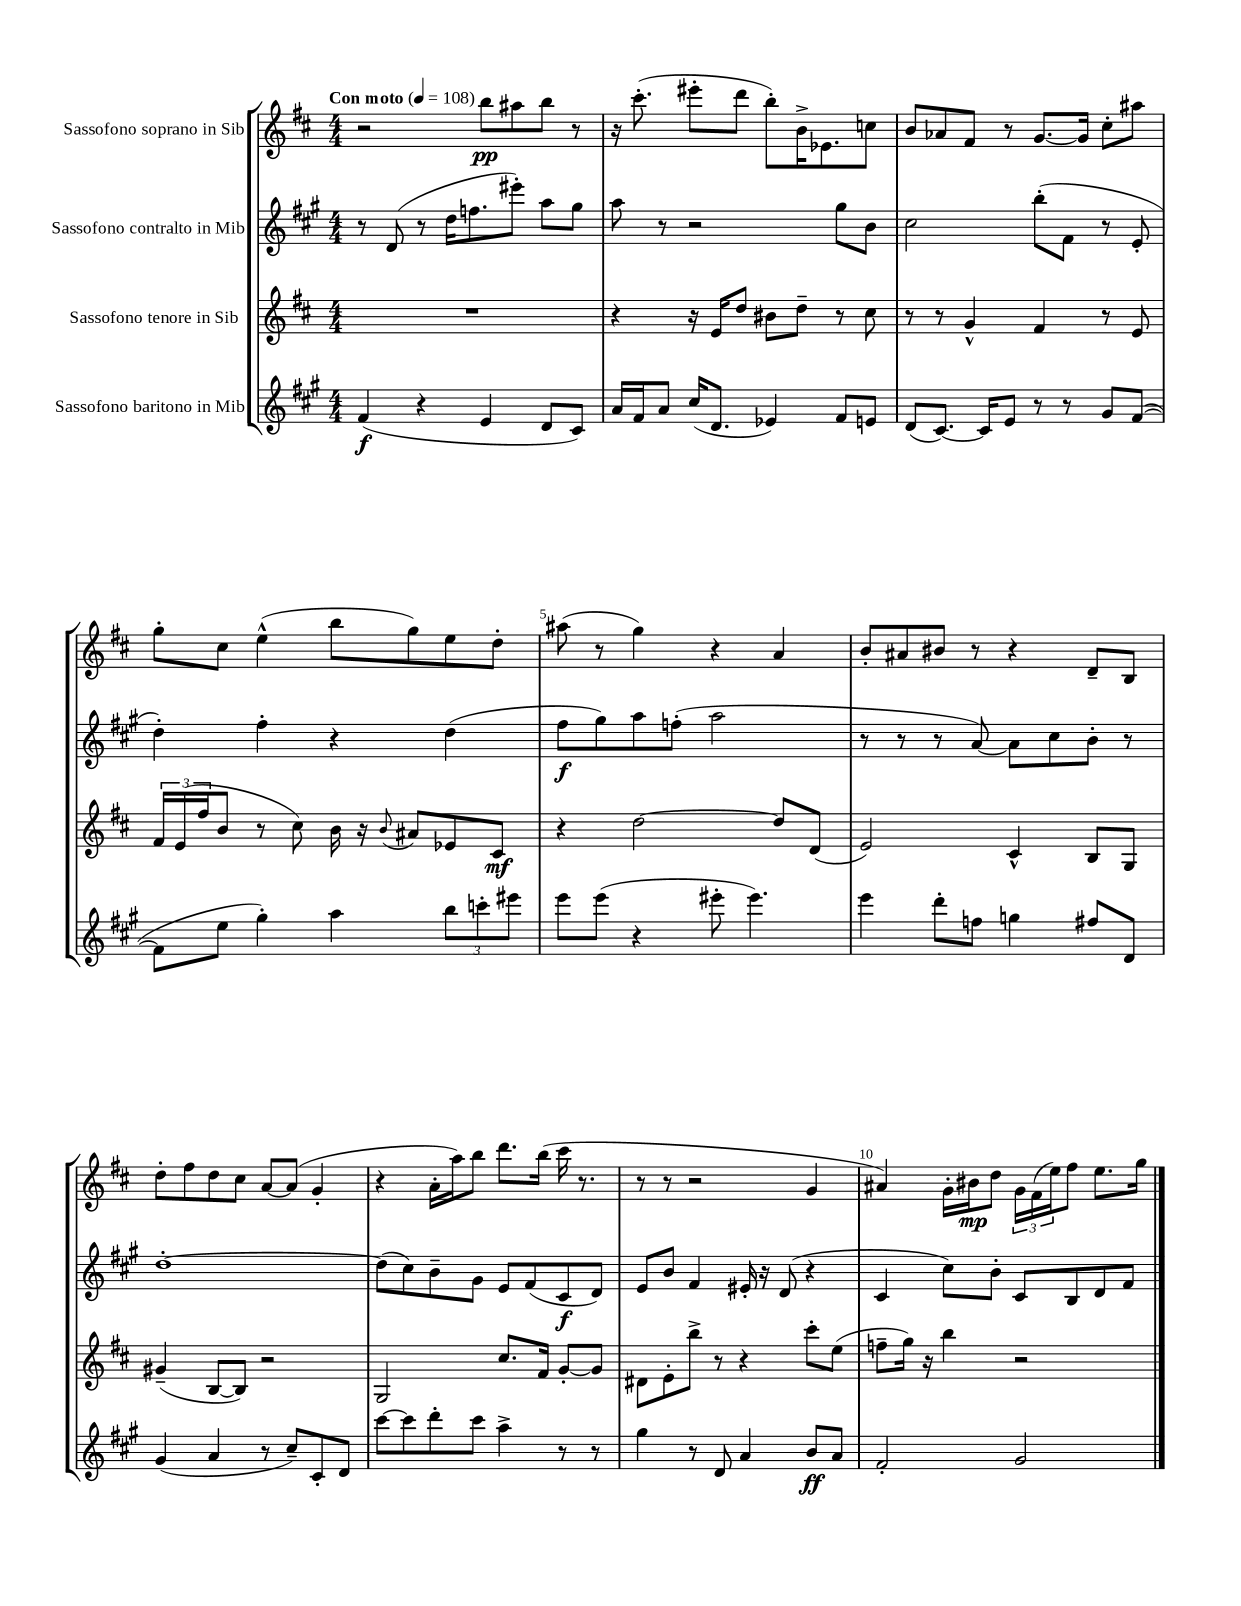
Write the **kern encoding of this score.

**kern	**kern	**kern	**kern
*staff4	*staff3	*staff2	*staff1
*clefG2	*clefG2	*clefG2	*clefG2
*k[f#c#g#]	*k[f#c#]	*k[f#c#g#]	*k[f#c#]
*M4/4	*M4/4	*M4/4	*M4/4
*MM108	*MM108	*MM108	*MM108
(4f#	1r	8r	2r
.	.	(8d	.
4r	.	8r	.
.	.	16dd	.
.	.	8.ff	.
4e	.	.	8bb
.	.	8eee#')	8aa#
8d	.	8aa	8bb
8c#)	.	8gg#	8r
=	=	=	=
16a	4r	8aa	16r
16f#	.	.	(8.ccc#'
8a	.	8r	.
(16cc#	16r	2r	8eee#'
8.d	16e	.	.
.	8dd	.	8ddd
4e-)	8b#	.	8bb')
.	8dd~	.	16b^
.	.	.	8.e-
8f#	8r	8gg#	.
8e	8cc#	8b	8cc
=	=	=	=
(8d	8r	2cc#	8b
[8.c#)	8r	.	8a-
.	4g^^	.	8f#
16c#]	.	.	.
8e	.	.	8r
8r	4f#	(8bb'	[8.g
8r	.	8f#	.
.	.	.	16g]
8g#	8r	8r	8cc#'
([8f#	8e	8e'	8aa#
=	=	=	=
8f#]	24f#	4dd')	8gg'
.	(24e	.	.
.	24ff#	.	.
8ee	8b	.	8cc#
4gg#')	8r	4ff#'	(4ee^^
.	8cc#)	.	.
4aa	16b	4r	8bb
.	16r	.	.
.	8qqb	.	.
.	8a#	.	8gg)
12bb	8e-	(4dd	8ee
12ccc'	.	.	.
.	8c#	.	8dd'
12eee#	.	.	.
=	=	=	=
8eee	4r	8ff#	(8aa#
(8eee	.	8gg#)	8r
4r	[2dd	8aa	4gg)
.	.	(8ff'	.
8eee#'	.	2aa	4r
4.eee#)	.	.	.
.	8dd]	.	4a
.	(8d	.	.
=	=	=	=
4eee	2e)	8r	8b'
.	.	8r	8a#
8ddd'	.	8r	8b#
8ff	.	[8a)	8r
4gg	4c#^^	8a]	4r
.	.	8cc#	.
8ff#	8B	8b'	8d~
8d	8G	8r	8B
=	=	=	=
(4g#	(4g#~	[1dd'	8dd'
.	.	.	8ff#
4a	[8B	.	8dd
.	8B])	.	8cc#
8r	2r	.	[8a
8cc#~)	.	.	(8a]
8c#'	.	.	4g'
8d	.	.	.
=	=	=	=
[8ccc#	2G	(8dd]	4r
8ccc#]	.	8cc#)	.
8ddd'	.	8b~	16a'
.	.	.	16aa)
8ccc#	.	8g#	8bb
4aa^	8.cc#	8e	8.ddd
.	.	(8f#	.
.	16f#	.	(16bb
8r	[8g'	8c#	16ccc#
.	.	.	8.r
8r	8g]	8d)	.
=	=	=	=
4gg#	8d#	8e	8r
.	8e'	8b	8r
8r	8bb^	4f#	2r
8d	8r	.	.
4a	4r	16e#'	.
.	.	16r	.
.	.	(8d	.
8b	8ccc#'	4r	4g
8a	(8ee	.	.
=	=	=	=
2f#'	8ff~	4c#	4a#)
.	16gg)	.	.
.	16r	.	.
.	4bb	8cc#)	16g'
.	.	.	16b#
.	.	8b'	8dd
2g#	2r	8c#	24g
.	.	.	(24f#
.	.	.	24ee)
.	.	8B	8ff#
.	.	8d	8.ee
.	.	8f#	.
.	.	.	16gg
==	==	==	==
*-	*-	*-	*-
